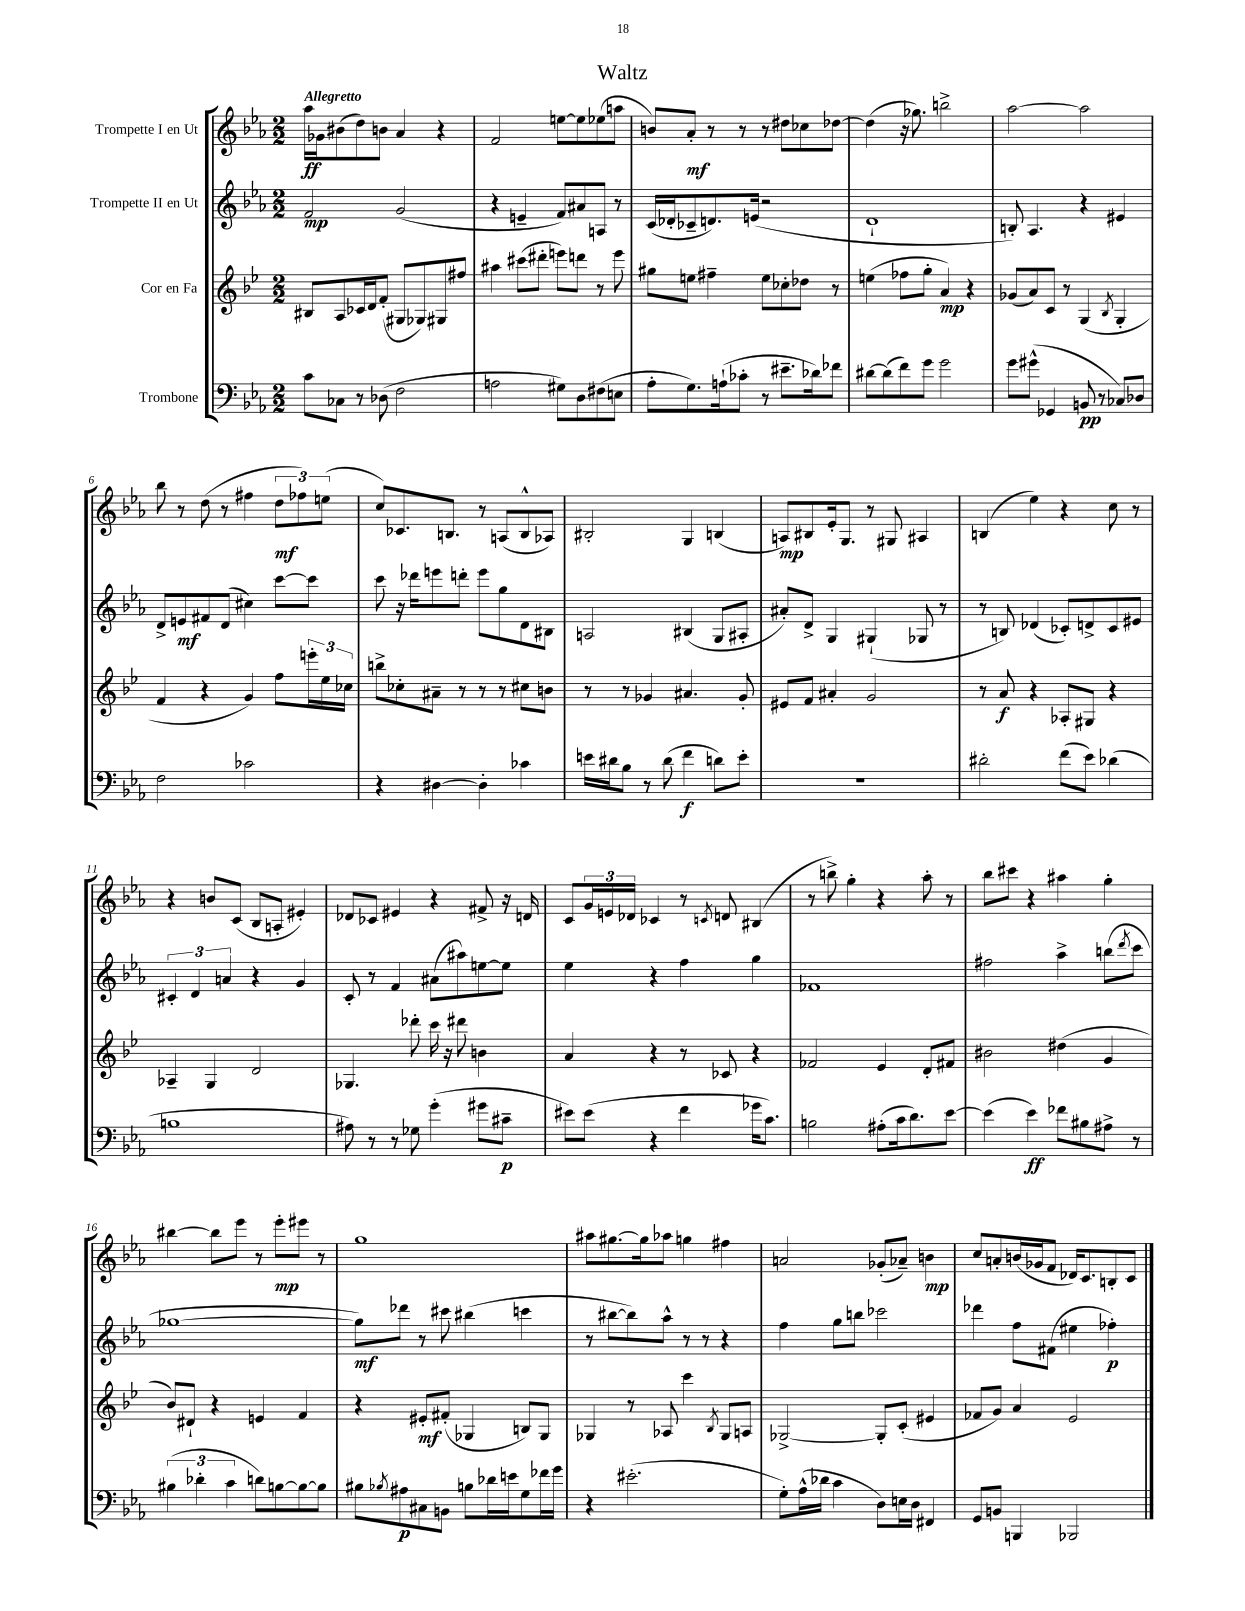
\header { title = "Waltz" }
<<
\new StaffGroup <<
\new Staff = "s0" \with { instrumentName = "Trompette I en Ut" } {
    \clef treble \key ees \major \numericTimeSignature \time 2/2 \tempo "Allegretto"
    aes''16\ff ges'16 bis'8( d''8) b'8 aes'4 r4 |
    f'2 e''8~ e''8 ees''8( a''8 |
    b'8) aes'8-.\mf r8 r8 r8 dis''8 ces''8 des''8~ |
    des''4( r16 ges''8.) b''2-> |
    aes''2~ aes''2 |
    bes''8 r8 d''8( r8 fis''4 \tuplet 3/2 { d''8\mf fes''8) e''8( } |
    c''8) ces'8. b8. r8 a8( b8-^ aes8) |
    bis2-. g4 b4( |
    a8\mp) bis8 ees'16-. g8. r8 gis8 ais4 |
    b4( ees''4) r4 c''8 r8 |
    r4 b'8 c'8( bes8 a8-. eis'4-.) |
    des'8 ces'8 eis'4 r4 fis'8-> r16 d'16 |
    c'8 \tuplet 3/2 { g'16 e'16 des'16 } ces'4 r8 \acciaccatura { c'8 } d'8 bis4( |
    r8 b''8->) g''4-. r4 aes''8-. r8 |
    bes''8 cis'''8 r4 ais''4 g''4-. |
    bis''4~ bis''8 ees'''8 r8 ees'''8-.\mp eis'''8 r8 |
    g''1 |
    ais''8 gis''8.~ gis''16 aes''8 g''4 fis''4 |
    a'2 ges'8-.( aes'8--) b'4\mp |
    c''8 a'8-. b'16( ges'16 f'8 des'16) c'8. b8-. c'8 \bar "|." |
}
\new Staff = "s1" \with { instrumentName = "Trompette II en Ut" } {
    \clef treble \key ees \major \numericTimeSignature \time 2/2
    f'2\mp g'2( |
    r4 e'4-- f'8) ais'8 a8 r8 |
    c'16( des'16-. ces'8-- d'8.) e'16( r2 |
    d'1-! |
    b8-.) aes4. r4 eis'4 |
    d'8-> e'8\mf fis'8 d'8( cis''4) c'''8~ c'''8 |
    c'''8 r16 des'''16 e'''8 d'''8-. e'''8 g''8 d'8 bis8 |
    a2 bis4( g8 ais8-. |
    ais'8-.) d'8-> g4 gis4-!( ges8 r8 |
    r8 b8) des'4( ces'8-.) d'8-> ces'8 eis'8 |
    \tuplet 3/2 { cis'4-. d'4 a'4 } r4 g'4 |
    c'8-. r8 f'4 ais'8( ais''8) e''8~ e''8 |
    ees''4 r4 f''4 g''4 |
    fes'1 |
    fis''2 aes''4-> b''8( \acciaccatura { d'''8 } c'''8 |
    ges''1~ |
    ges''8\mf) des'''8 r8 cis'''8 bis''4( c'''4 |
    r8 bis''8~ bis''8) aes''8-^ r8 r8 r4 |
    f''4 g''8 b''8 ces'''2 |
    des'''4 f''8 fis'8( eis''4 fes''4-.\p) \bar "|." |
}
\new Staff = "s2" \with { instrumentName = "Cor en Fa" } {
    \clef treble \key bes \major \numericTimeSignature \time 2/2
    bis8 a8 ces'16 d'16 f'8-.( gis8 ges8) gis8 fis''8 |
    ais''4 cis'''8( dis'''8-. e'''8) d'''8 r8 e'''8 |
    gis''8 e''8 fis''4-- e''8 ces''8-. des''8 r8 |
    e''4( fes''8 g''8-. a'4\mp) r4 |
    ges'8( a'8) c'8 r8 g4( \acciaccatura { bes8 } g4-. |
    f'4 r4 g'4) f''8 \tuplet 3/2 { e'''16-. ees''16 ces''16 } |
    b''8-> ces''8-. ais'8-- r8 r8 r8 cis''8 b'8 |
    r8 r8 ges'4 ais'4. ges'8-. |
    eis'8 f'8 ais'4-. g'2 |
    r8 a'8\f r4 aes8-. gis8 r4 |
    aes4-- g4 d'2 |
    ges4. des'''8-. c'''16 r16 dis'''8 b'4 |
    a'4 r4 r8 ces'8 r4 |
    fes'2 ees'4 d'8-. fis'8 |
    bis'2 dis''4( g'4 |
    bes'8) dis'8-! r4 e'4 f'4 |
    r4 eis'8-.\mf fis'8-.( ges4 b8) ges8 |
    ges4 r8 aes8 c'''4 \acciaccatura { bes8 } ges8 a8 |
    ges2~-> ges8-. c'8-.( eis'4 |
    fes'8 g'8) a'4 ees'2 \bar "|." |
}
\new Staff = "s3" \with { instrumentName = "Trombone" } {
    \clef bass \key ees \major \numericTimeSignature \time 2/2
    c'8 ces8 r8 des8( f2 |
    a2 gis8) d8 fis8( e8 |
    aes8-. g8.) a16-!( ces'8-. r8 eis'8.-- des'16) fes'8 |
    dis'8~ dis'8( f'8) g'8 g'2 |
    g'8 gis'8-^( ges,4 b,8\pp r8 ces8) des8 |
    f2 ces'2 |
    r4 dis4~ dis4-. ces'4 |
    e'16 dis'16 bes8 r8 dis'8( f'4\f d'8) e'8-. |
    R1 |
    dis'2-. f'8( ees'8) des'4( |
    b1 |
    ais8) r8 r8 ges8 g'4-.( gis'8 cis'8--\p |
    eis'8) eis'8( r4 f'4 ges'16 c'8.) |
    b2 ais8-.( c'16 d'8.) ees'8~ |
    ees'4( ees'4\ff) fes'8 bis8 ais8-> r8 |
    \tuplet 3/2 { bis4( des'4-. c'4 } d'8) b8~ b8~ b8 |
    bis8 \acciaccatura { bes8 } ais8\p cis8 b,8 b8 des'16 e'16 g8 fes'16 g'16 |
    r4 eis'2.-.( |
    g8-.) aes16-^( des'16 c'4 d8) e16 d16 fis,4 |
    g,8 b,8 b,,4 bes,,2 \bar "|." |
}
>>
>>
